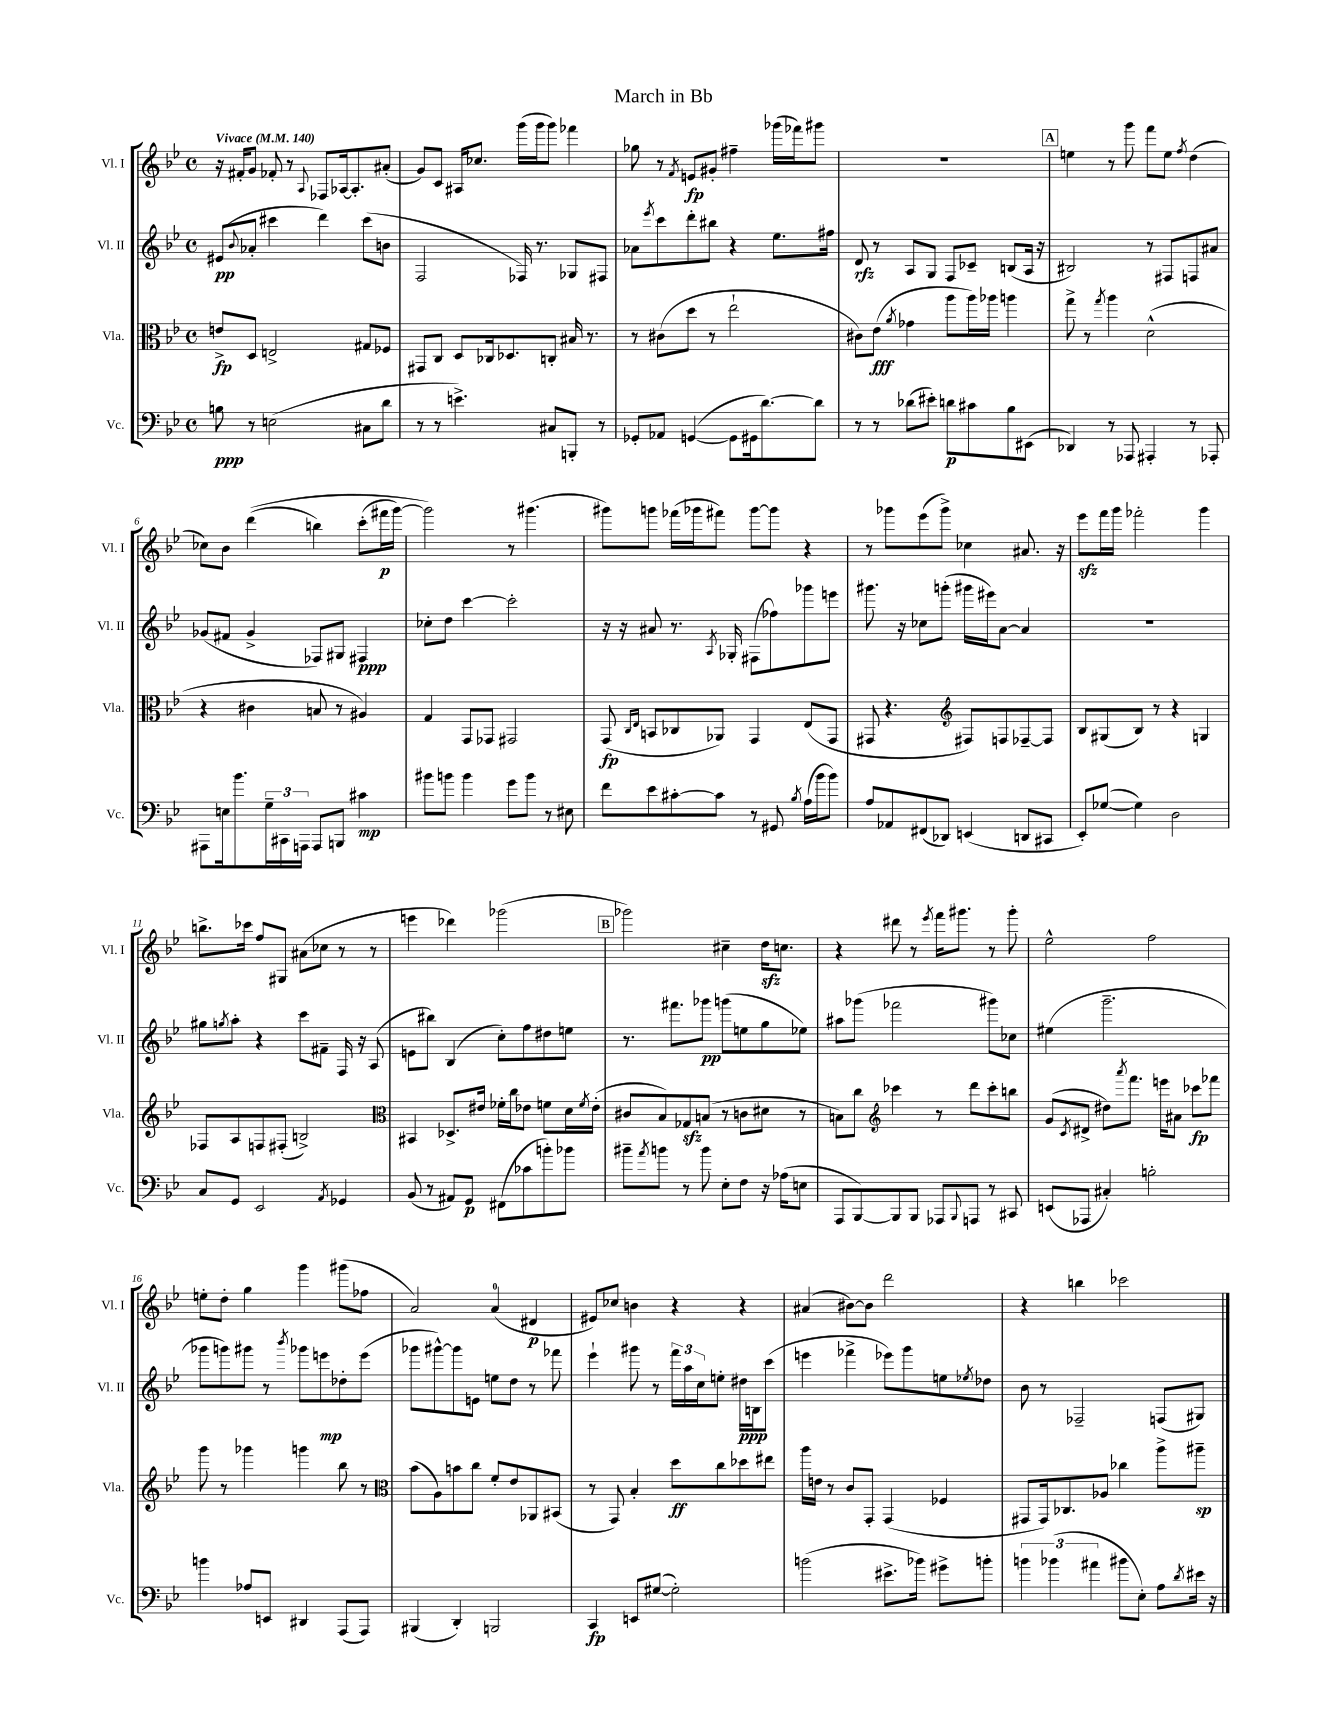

**kern	**kern	**kern	**kern
*staff4	*staff3	*staff2	*staff1
*clefF4	*clefC3	*clefG2	*clefG2
*k[b-e-]	*k[b-e-]	*k[b-e-]	*k[b-e-]
*M4/4	*M4/4	*M4/4	*M4/4
*met(c)	*met(c)	*met(c)	*met(c)
*MM140	*MM140	*MM140	*MM140
8B\	8e^/L	(8e#/L	16r
.	.	.	16f#'/LK
.	.	8qqb-/	.
8r	8D/J	8a-'/J	8g/J
(2E\	2E^/	4ccc#\	8f-'/
.	.	.	8r
.	.	.	8qqA/
.	.	4ddd\)	8F-/L
.	.	.	[16A-/k
.	.	.	8.A-'/]
8C#\L	8G#/L	(8ccc#\L	.
8d\J	8F-/J	8b\J	(8a#'/J
=	=	=	=
8r	8GG#/L	2F/	8g/L)
8r	8C/J	.	8c/J
4.e^\)	8D/L	.	16A#/LK
.	.	.	8.cc-/J
.	16C-/k	.	.
.	8.D-/	.	.
.	.	16F-/)	(16ggg\LL
.	.	8.r	16ggg\J
8C#/L	8C'/J	.	8ggg\J)
8BBB'/J	16B#/	8G-/L	4fff-\
.	8.r	.	.
8r	.	8F#/J	.
=	=	=	=
8GG-'/L	8r	8a-\L	8gg-\
.	.	8qeee-/	.
8AA-/J	(8c#\L	8ccc\	8r
.	.	.	8qf/
([4GG/	8dd\J	8ddd'\	8e/L
.	8r	8bb#\J	8g#'/J
8GG\]L	2ee-`\	4r	4ff#~\
16GG#\k	.	.	.
[8.d\)	.	.	.
.	.	8.ee-\L	(16ggg-\LL
.	.	.	16fff-\J)
8d\]J	.	.	8ggg#\J
.	.	16ff#\Jk	.
=	=	=	=
8r	8c#\L)	8d/	1r
8r	(8e-\J	8r	.
.	8qa/	.	.
(8d-\L	4g-\	8A/L	.
8e#'\J)	.	8G/J	.
8d\L	8aa\L	8F/L	.
8c#\	16aa\L)	8c-~/J	.
.	16aa-\JJ	.	.
8B-\	4aa\	(8B/L	.
(8EE#\J	.	16A/Jk	.
.	.	16r	.
=	=	=	=
4DD-/)	8gg^\	2B#/)	4ee\
.	8r	.	.
.	8qgg/	.	.
8r	4aa\	.	8r
8AAA-/	.	.	8ggg\
4AAA#'/	(2d^^\	8r	8fff\L
.	.	8F#/L	8ee\J
.	.	.	8qff/
8r	.	8F/	(4dd\
8AAA-'/	.	8a#/J	.
=	=	=	=
8AAA#\L	4r	(8g-/L	8cc-\L)
16E\k	.	8f#/J	8b-\J
8.b-\	.	.	.
.	4c#\	4g-^/	&((4ddd\
24G~\L	.	.	.
24CC#\	.	.	.
24AAA\JJ	.	.	.
8AAA/L	8B/	8F-/L)	4bb\)
8BBB/J	8r	8G#/J	.
4c#\	4A#/)	4F#/	(8ccc'\L
.	.	.	16fff#\L
.	.	.	[16ggg\JJ)
=	=	=	=
8b#\L	4G/	8cc-'\L	2ggg\]&)
8b\J	.	8dd\J	.
4b\	8GG/L	[4ccc\	.
.	8GG-/J	.	.
8g\L	2GG#/	2ccc'\]	8r
8b\J	.	.	(4.ggg#\
8r	.	.	.
8E#\	.	.	.
=	=	=	=
8f\L	(8GG/	16r	8ggg#\L)
.	.	16r	.
.	16qqC/LL	.	.
.	16qqE-/JJ	.	.
8e-\	8BB/L	8a#/	8ggg\J
[8c#'\	8C-/	8.r	(16fff-\LL
.	.	.	16ggg-\J
8c#\]J	8AA-/J)	.	8fff#\J)
.	.	8qA/	.
.	.	16G-'/	.
8r	4GG/	(8F#\L	[8ggg-\L
8GG#/	.	8ff-\)	8ggg-\]J
8qB-/	.	.	.
(16A\LL	(8E-/L	8ggg-\	4r
16b-\J	.	.	.
8b-\J)	8GG/J	8eee\J	.
=	=	=	=
8A/L	8GG#/	8.ggg#\	8r
8AA-/	4.r	.	8ggg-\L
.	.	16r	.
(8FF#/	.	8cc-\L	(8eee-\
8DD-/J)	.	(8ggg'\J	8ggg-^\J)
*	*clefG2	*	*
(4EE/	8F#/L)	16ggg#\LL	4cc-\
.	.	16eee#\J)	.
.	8F/	[8a\J	.
8DD/L	[8F-~/	4a/]	8.a#/
8CC#/J	8F-/]J	.	.
.	.	.	16r
=	=	=	=
8EE-'/L)	8B-/L	1r	8eee-\L
([8G-/J	(8G#/	.	16fff\L
.	.	.	16ggg\JJ
4G-\])	8B-/J)	.	2fff-'\
.	8r	.	.
2D\	4r	.	.
.	4G/	.	4ggg\
=	=	=	=
8C/L	8F-/L	8gg#\L	8.bb^\L
.	.	8qgg/	.
8GG/J	8A/	8aa'\J	.
.	.	.	16ccc-\Jk
2EE-/	8F/	4r	8ff/L
.	(8F#'/J	.	8G#/J
.	2B^/)	8ccc\L	(8a#\L
.	.	8f#~\J	8cc-\J
8qAA/	.	.	.
4GG-/	.	16F/	8r
.	.	16r	.
.	.	(8A/	8r
=	=	=	=
*	*clefC3	*	*
(8BB-/	4BB#/	8e\L	4eee\
8r	.	8bb#\J)	.
8AA#/L)	8.D-^/L	(4B-/	4ddd-\)
8GG/J	.	.	.
.	16e#/Jk	.	.
(8FF#\L	16f-'\LL	8cc'\L)	(2ggg-\
.	16cc\J	.	.
8c-\	8e-\J	8ff\	.
8b'\)	8f\L	8dd#\	.
8b-\J	16d\L	8ee\J	.
.	8qf/	.	.
.	(16e-'\JJ	.	.
=	=	=	=
8b#~\L	8c#/L	8.r	2ggg-\)
8qa/	.	.	.
8b\J	8B-/)	.	.
.	.	8.fff#\L	.
8r	8G-/	.	.
8b\	(8B/J	8ggg-\J	.
8E-'\L	8r	(8ggg\L	4cc#~\
8F\J	8c\L	8ee\	.
16r	8d#\J	8gg\	16dd\LK
(16A-\LK	.	.	8.cc\J
8E\J	8r	8ee-\J)	.
=	=	=	=
8AAA/L	8B\L)	8aa#\L	4r
[8BBB-/)	8cc\J	(8ggg-\J	.
*	*clefG2	*	*
8BBB-/]	4ccc-\	2fff-\	8ddd#\
8BBB-/J	.	.	8r
.	.	.	8qeee-/
8AAA-/L	8r	.	16fff\LK
.	.	.	8.ggg#\J
8qqBBB-/	.	.	.
8AAA/J	8ddd\L	.	.
8r	8ccc-'\	8ggg#\L)	8r
8CC#/	8bb\J	8cc-\J	8ggg#'\
=	=	=	=
(8EE/L	(8g/L	(4ee#\	2ee-^^\
.	8qc/	.	.
8AAA-/J	8d#^/J	.	.
4C#'/)	8dd#\L)	2.ggg~\	.
.	8qaaa/	.	.
.	8.fff\J	.	.
2B'\	.	.	2ff\
.	16eee\LK	.	.
.	8a#\J	.	.
.	8ccc-\L	.	.
.	8fff-\J	.	.
=	=	=	=
4b\	8ggg\	8ggg-\L	8ee'\L
.	8r	8ggg\)	8dd'\J
8A-/L	4ggg-\	8ggg#\J	4gg\
8EE/J	.	8r	.
.	.	8qbbb-/	.
4DD#/	4ggg\	8ggg-\L	4ggg\
.	.	8eee\	.
(8AAA/L	8bb-\	8dd-'\	(8ggg#\L
8AAA/J)	8r	(8eee\J	8ff-\J
=	=	=	=
*	*clefC3	*	*
(4BBB#/	(8b-\L	8ggg-\L	2a/)
.	8A\)	[8ggg#^^\)	.
4DD'/)	8b\	8ggg#\]	.
.	8cc\J	8e\J	.
2BBB/	8f'/L	8ee\L	(4a/
.	8e-/	8dd\J	.
.	8AA-/	8r	4d#/
.	(8BB#/J	8fff-\	.
=	=	=	=
4CC/	8r	4eee-`\	8e#/L)
.	8GG/)	.	8cc-/J
8EE/L	4B-'/	8ggg#\	4b\
([8G#/J	.	8r	.
2G#'\])	8dd\L	24fff\LL	4r
.	.	24aa\	.
.	.	24cc\J	.
.	8cc\	8ee'\J	.
.	8dd-\	16dd#\LL	4r
.	.	16B\J	.
.	8ee#\J	(8ccc\J	.
=	=	=	=
(2b\	16aa\LL	4eee\	(4a#/
.	16e\JJ	.	.
.	8r	.	.
.	8c/L	4fff-^\	[8b#\L)
.	8GG'/J	.	8b#\]J
8.e#^\L	(4GG/	8eee-\L)	2ddd\
.	.	8ggg\	.
16b-\Jk)	.	.	.
8g#^\L	4F-/	8ee\	.
.	.	8qee-/	.
8b'\J	.	8dd-\J	.
=	=	=	=
6b\	8GG#/L	8b-\	4r
.	16GG#/k)	8r	.
(6b-\	.	.	.
.	8.C-/	.	.
.	.	2F-~/	4bb\
6a#\	.	.	.
.	8A-/J	.	.
8b#\L	4cc-\	.	2ccc-\
8E-'\J)	.	.	.
8A\L	8aa^\L	(8F/L	.
8qd/	.	.	.
16e#\Jk	8aa#~\J	8G#/J)	.
16r	.	.	.
==	==	==	==
*-	*-	*-	*-
